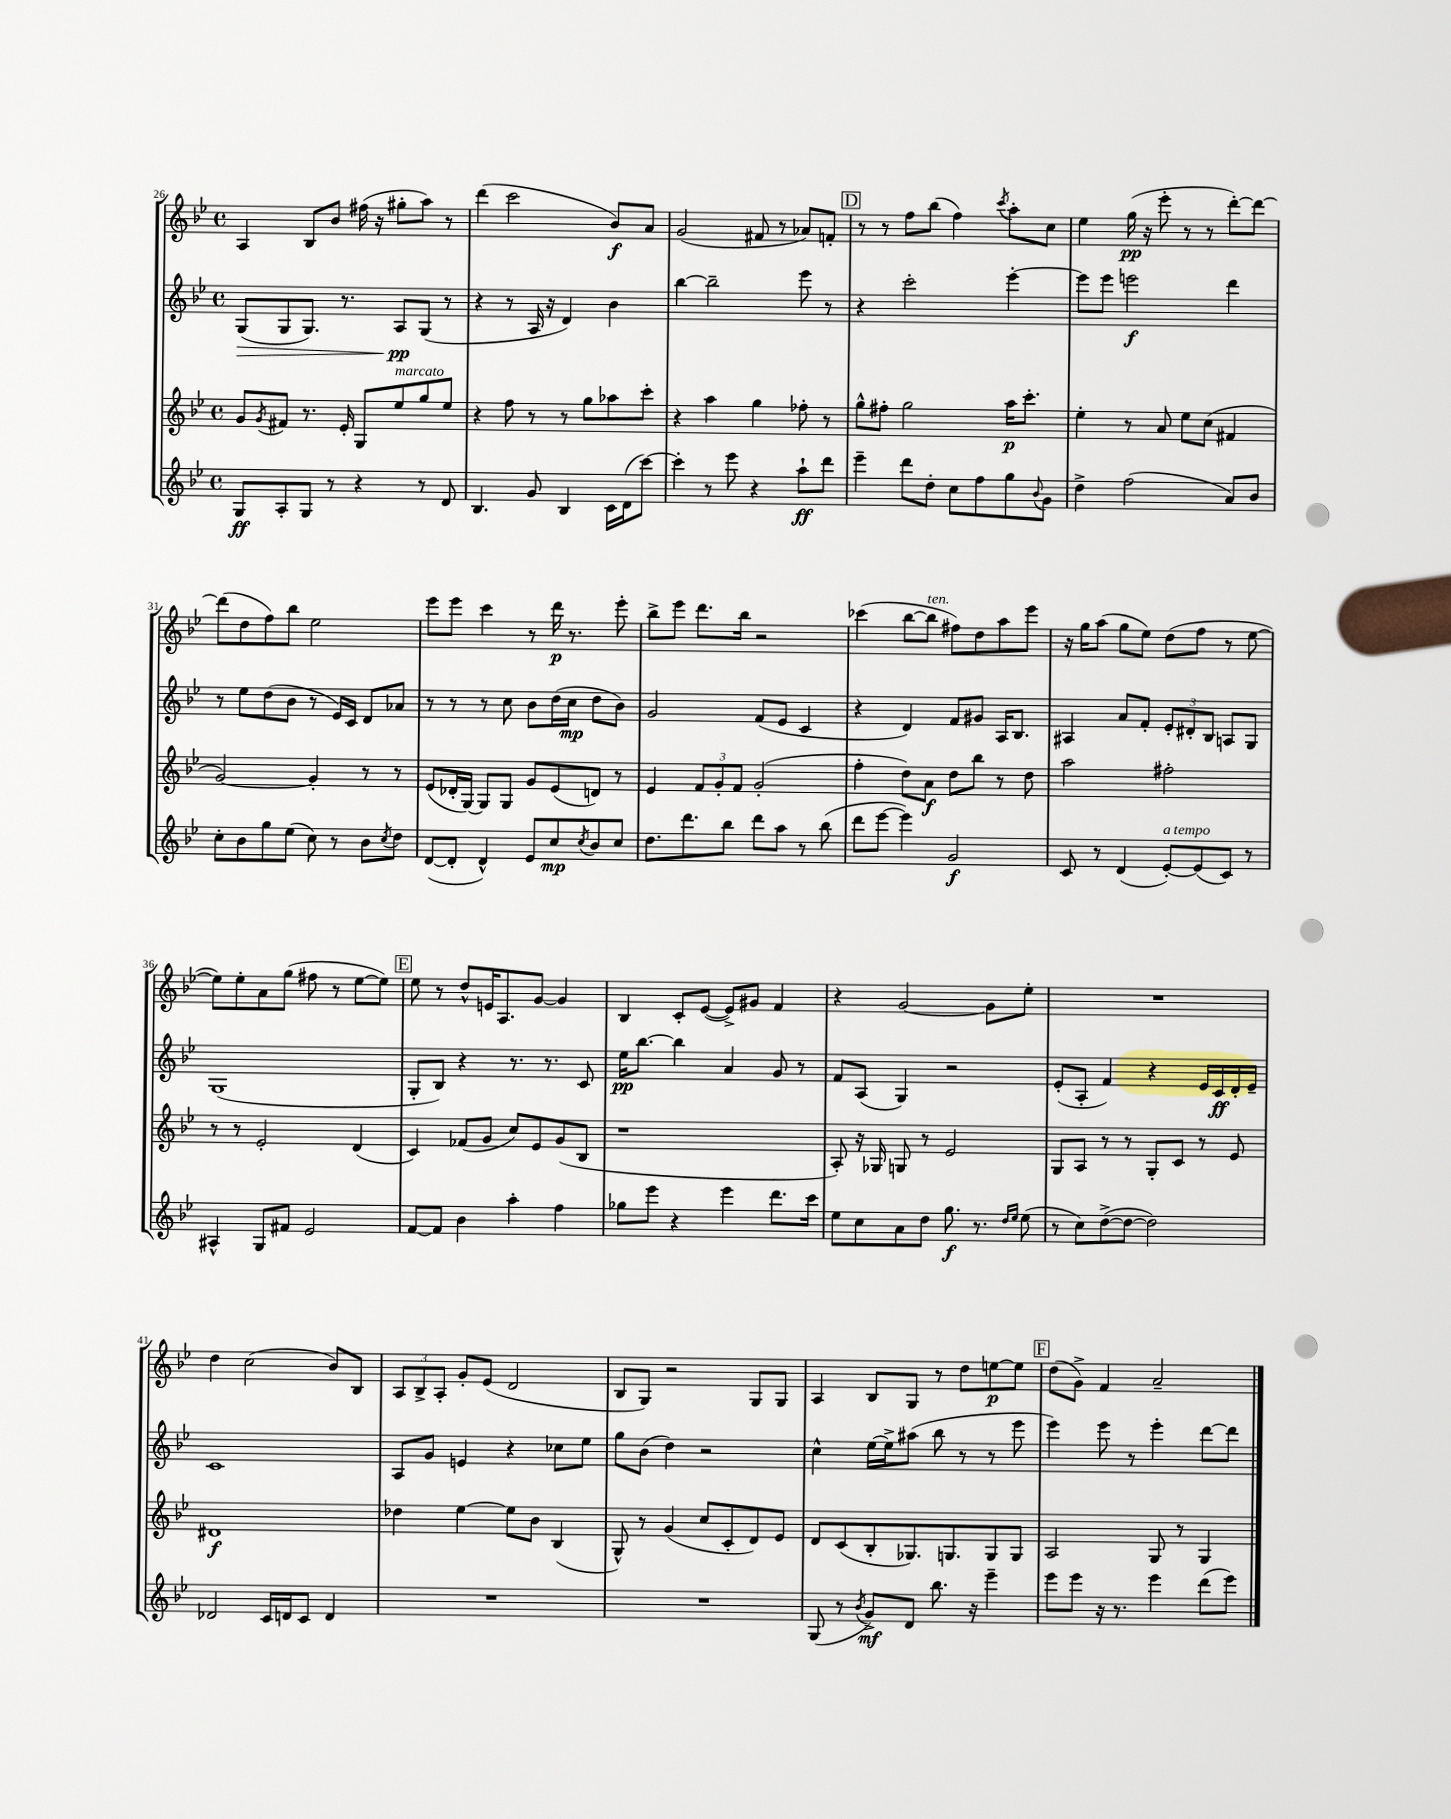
<<
\new StaffGroup <<
\new Staff = "s0" {
    \clef treble \key bes \major \defaultTimeSignature \time 4/4
    a4 bes8 bes'8 fis''16( r16 gis''8-. a''8) r8 |
    d'''4( c'''2 bes'8\f) a'8 |
    g'2( fis'8 r8 aes'8) f'8-. |
    \mark \markup { \box "D" } r8 r8 f''8 bes''8( f''4) \acciaccatura { c'''8 } a''8-. c''8 |
    ees''4 g''16\pp( r16 ees'''8-. r8 r8 d'''8~-.) d'''8~ |
    d'''8( d''8 f''8) bes''8 ees''2 |
    ees'''8 ees'''8 c'''4 r8 d'''16\p r8. ees'''8-. |
    bes''8-> ees'''8 d'''8. bes''16 r2 |
    ces'''4( bes''8~ bes''8^\markup { \italic "ten." } fis''8) d''8 a''8 ees'''8 |
    r16 g''16 a''8( g''8 ees''8) d''8( f''8 r8 ees''8~ |
    ees''8) ees''8-. a'8 g''8( fis''8 r8 ees''8~ ees''8) |
    \mark \markup { \box "E" } ees''8 r8 d''8-^ e'16 a8. g'8~ g'4 |
    bes4 c'8-. ees'8~( ees'8->) gis'8 f'4 |
    r4 g'2~ g'8 ees''8-. |
    R1 |
    d''4 c''2( bes'8) bes8 |
    \tuplet 3/2 { a8 bes8-> a8-. } g'8-. ees'8( d'2 |
    bes8 g8) r2 g8 g8 |
    a4 bes8 g8 r8 d''8 e''8~\p e''8 |
    \mark \markup { \box "F" } d''8( g'8->) f'4 a'2-- \bar "|." |
}
\new Staff = "s1" {
    \clef treble \key bes \major \defaultTimeSignature \time 4/4
    g8\>( g8 g8.) r8. a8\pp\! g8( r8 |
    r4 r8 a16 r16 d'4) bes'4 |
    bes''4~ bes''2-- ees'''8 r8 |
    \mark \markup { \box "D" } r4 c'''2-. ees'''4~-. |
    ees'''8 ees'''8 e'''2\f d'''4 |
    r8 ees''8 d''8( bes'8 r8 ees'16) c'16 d'8 aes'8 |
    r8 r8 r8 c''8 bes'8 d''16( c''16\mp d''8 bes'8) |
    g'2 f'8( ees'8 c'4 |
    r4 d'4) f'8 gis'8 a16 bes8. |
    ais4 a'8 f'8-. \tuplet 3/2 { ees'8-. dis'8-. bes8 } a8 g8 |
    g1( |
    \mark \markup { \box "E" } g8-. bes8) r4 r8. r8. c'8 |
    ees''16\pp bes''8.~ bes''4 a'4 g'8 r8 |
    f'8 a8( g4) r2 |
    ees'8-.( a8-. f'4) r4 ees'16 c'16\ff d'16-. ees'16-- |
    c'1 |
    a8 g'8 e'4 r4 ces''8 ees''8 |
    g''8 bes'8( d''4) r2 |
    c''4-^ ees''16~ ees''16-> ais''8( bes''8 r8 r8 ees'''8 |
    \mark \markup { \box "F" } ees'''4) ees'''8 r8 ees'''4-. d'''8~ d'''8 \bar "|." |
}
\new Staff = "s2" {
    \clef treble \key bes \major \defaultTimeSignature \time 4/4
    g'8 \acciaccatura { g'8 } fis'8 r8. ees'16-. g8 ees''8^\markup { \italic "marcato" } g''8 ees''8 |
    r4 f''8 r8 r8 g''8 aes''8 c'''8-. |
    r4 a''4 g''4 fes''8-. r8 |
    \mark \markup { \box "D" } g''8-^ fis''8-. g''2 a''16\p c'''8.-. |
    ees''4-. r8 a'8 ees''8 c''8( fis'4 |
    g'2~) g'4-. r8 r8 |
    ees'8( des'16-. g16~) g8 g8 g'8 ees'8( d'8) r8 |
    ees'4 \tuplet 3/2 { f'8 g'8-. f'8 } g'2-.( |
    f''4-. d''8) a'8\f d''8 bes''8 r8 d''8 |
    a''2 fis''2-. |
    r8 r8 ees'2-. d'4( |
    \mark \markup { \box "E" } c'4) fes'8( g'8 c''8) ees'8 g'8( bes8 |
    r1 |
    a8-.) r16 ges16 g8 r8 ees'2 |
    g8 a8 r8 r8 g8-. c'8 r8 ees'8 |
    dis'1\f |
    des''4 ees''4~ ees''8 bes'8 bes4( |
    g8-^) r8 g'4( c''8 c'8-. d'8) ees'8 |
    d'8 c'8( bes8-. ges8.) g8. g8 g8 |
    \mark \markup { \box "F" } a2 g8 r8 g4 \bar "|." |
}
\new Staff = "s3" {
    \clef treble \key bes \major \defaultTimeSignature \time 4/4
    g8\ff a8-. g8 r8 r4 r8 d'8 |
    bes4. g'8 bes4 c'16 d'16( c'''8~) |
    c'''4-. r8 ees'''8 r4 a''8-!\ff d'''8 |
    \mark \markup { \box "D" } ees'''4-- d'''8 d''8-. c''8 f''8 g''8 \appoggiatura { bes'8 } g'8 |
    d''4-> f''2( a'8) bes'8 |
    c''8-. bes'8 g''8 ees''8( c''8) r8 bes'8 \acciaccatura { c''8 } d''8 |
    d'8~( d'8-. d'4-^) ees'8 c''8\mp \acciaccatura { c''8 } bes'8 c''8 |
    d''8. d'''8. bes''8 d'''8 a''8 r8 bes''8( |
    d'''8 ees'''8~ ees'''4) g'2\f |
    c'8 r8 d'4( ees'8~-.^\markup { \italic "a tempo" }) ees'8( c'8) r8 |
    ais4-^ g8 fis'8 ees'2 |
    \mark \markup { \box "E" } f'8~ f'8 bes'4 a''4-. f''4 |
    ges''8 ees'''8 r4 ees'''4 d'''8. c'''16 |
    ees''8 c''8 a'8 d''8 g''8.\f r8. \grace { d''16 ees''16 } ees''8( |
    r8 c''8) d''8~->( d''8~ d''2) |
    des'2 c'16 d'16 c'8 d'4 |
    R1 |
    R1 |
    g8( r8 \acciaccatura { bes'8 } g'8->\mf) d'8 bes''8. r16 ees'''4-- |
    \mark \markup { \box "F" } ees'''8 ees'''8 r16 r8. ees'''4 d'''8( ees'''8) \bar "|." |
}
>>
>>
\layout { \context { \Score currentBarNumber = #26 } }
